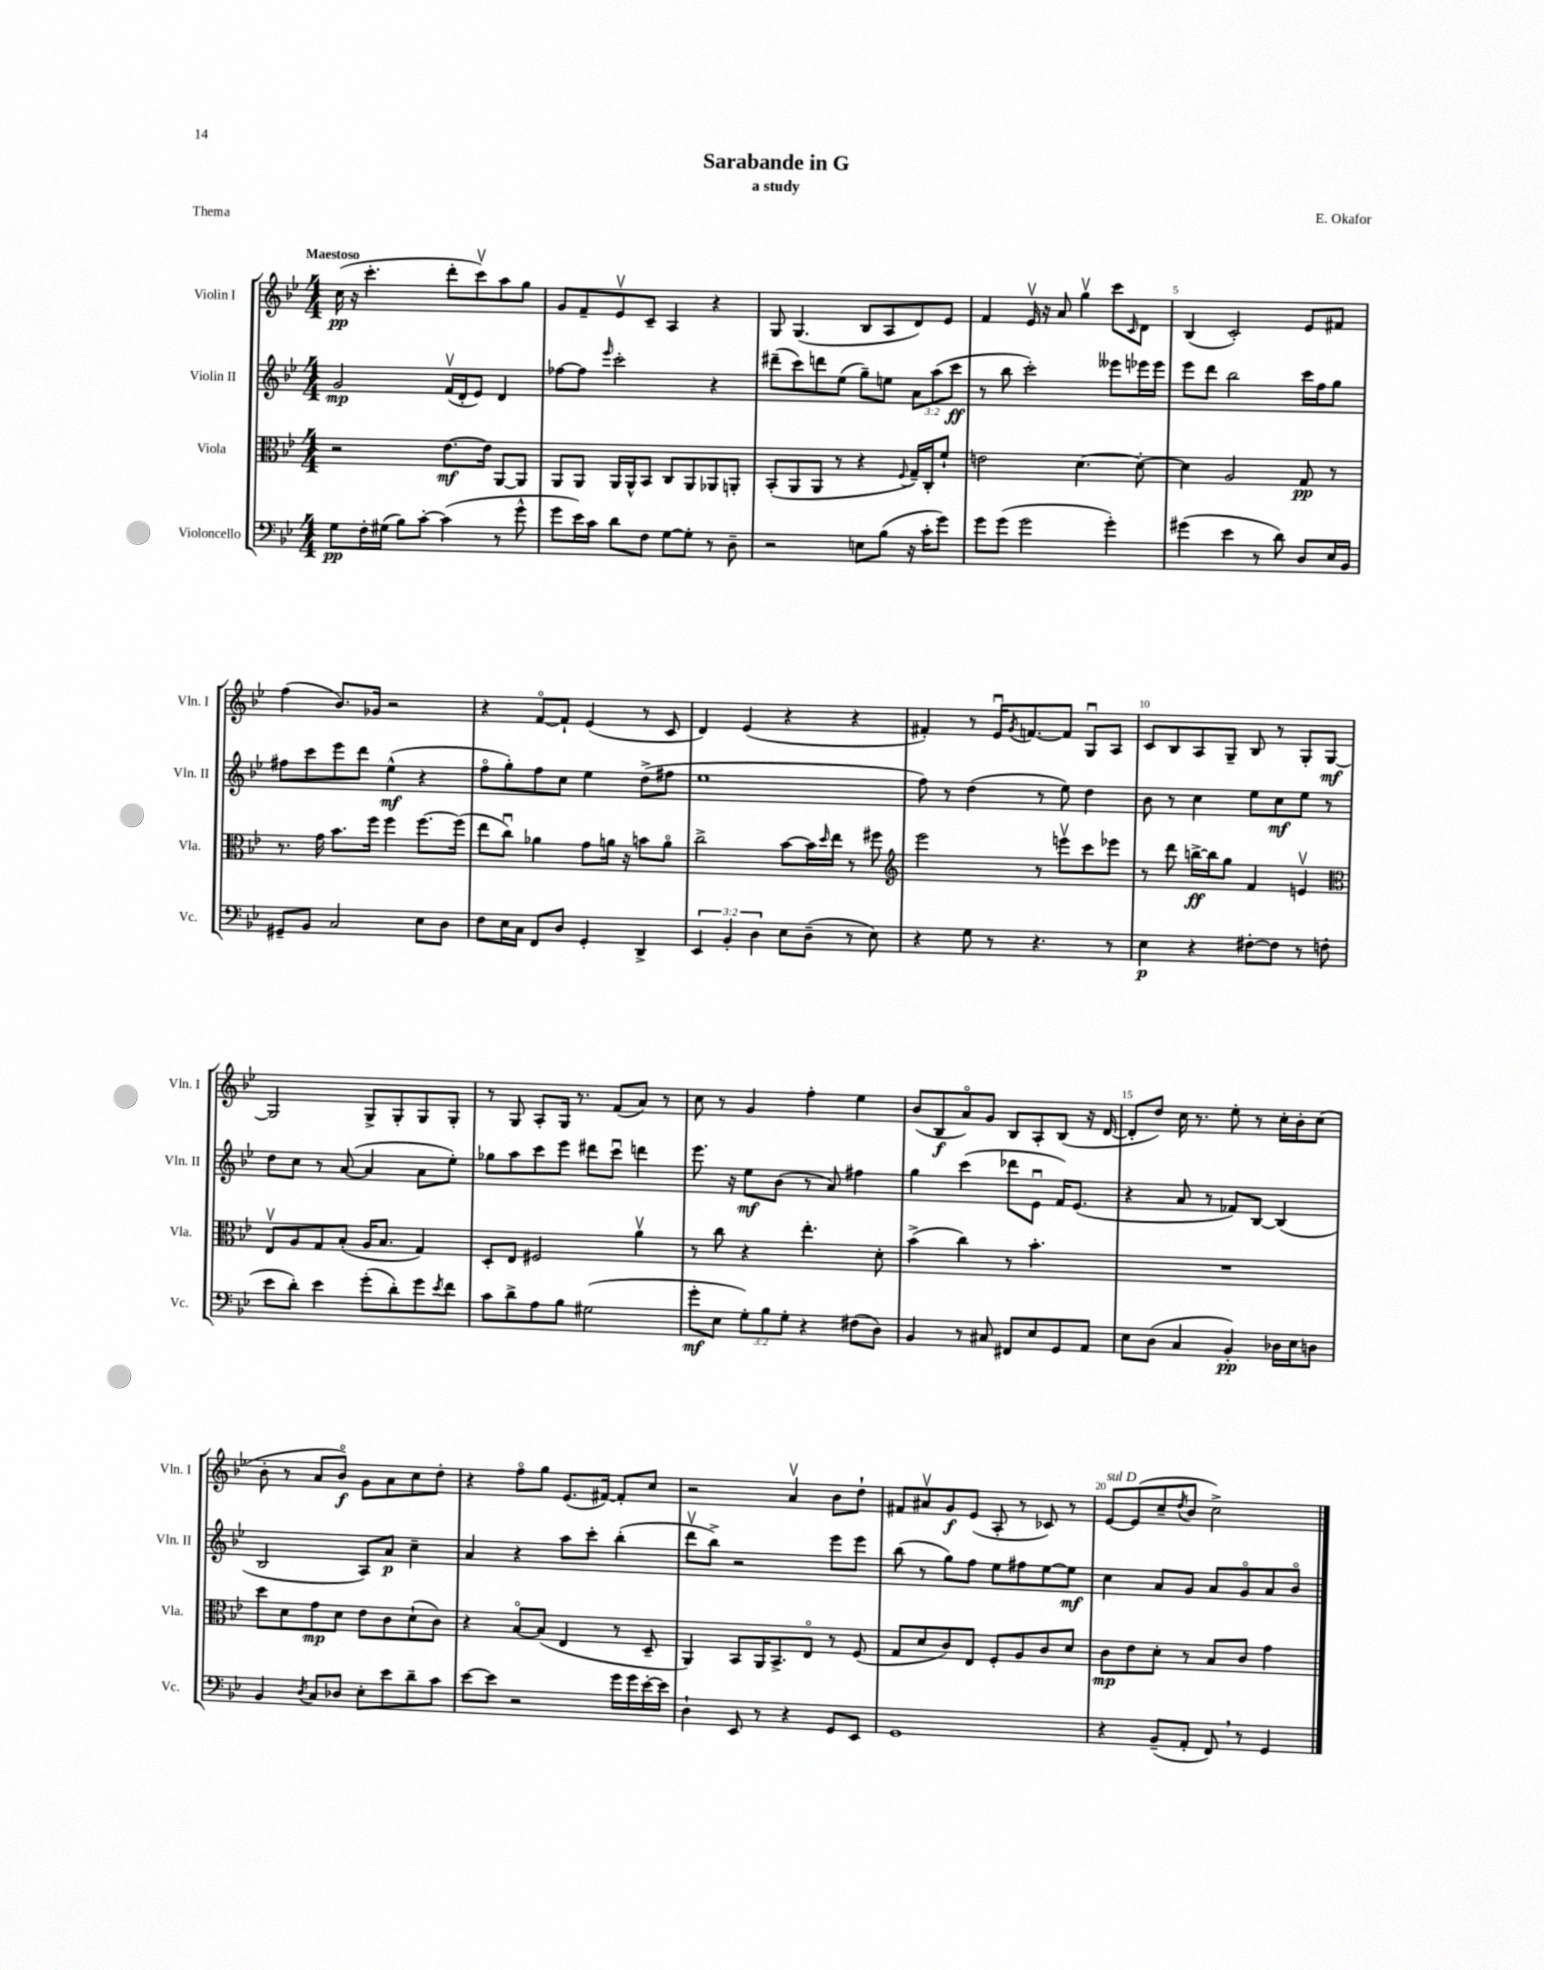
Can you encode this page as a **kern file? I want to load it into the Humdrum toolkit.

**kern	**kern	**kern	**kern
*staff4	*staff3	*staff2	*staff1
*clefF4	*clefC3	*clefG2	*clefG2
*k[b-e-]	*k[b-e-]	*k[b-e-]	*k[b-e-]
*M4/4	*M4/4	*M4/4	*M4/4
8G	2r	2g	(16cc
.	.	.	16r
16F'	.	.	4.ccc'
(16G#	.	.	.
8B-)	.	.	.
[8c'	.	.	.
(4c]	[8.e-	(16fv	8ddd'
.	.	16d'	.
.	.	8e-)	8cccv)
.	16e-]	.	.
8r	[8AA	4d	8aa
8g^^	8AA]	.	8gg
=	=	=	=
8g	8AA	[8ff-	8g
16e-)	8AA	8ff-]	8f~
16c	.	.	.
.	.	16qqeee-	.
8d	16AA	2ccc'	8e-v
.	16AA^^	.	.
8F	8BB-	.	8c~
[8G	8C	.	4A
8G']	8AA	.	.
8r	8AA-	4r	4r
8D~	8AA'	.	.
=	=	=	=
2r	(8BB-'	(8ddd#~	8G
.	8AA	8ccc)	(4.G
.	8AA	8ddd	.
.	8r	(8ee-	.
8E	4r	8gg~)	8B-
(8B-	.	8ee	8A
.	8qqF	.	.
16r	16G~)	12a	8d)
16c'	16C'	.	.
.	.	(12aa	.
8g)	8f`	.	8e-
.	.	12ccc	.
=	=	=	=
8g	2e	8r	4f
(8g	.	8bb-	.
2g	.	2ccc')	16e-v
.	.	.	16r
.	.	.	8a
.	[4.d	.	4ggv
4g')	.	8eee--	8ccc
.	.	.	16qqc
.	8d'_	16eee-	8d
.	.	16eee-	.
=	=	=	=
(4g#	4d]	8eee-	(4B-
.	.	8ddd	.
4e-	2A	2bb-	2c')
8r	.	.	.
8d)	.	.	.
8D	8G	16ccc	8e-
.	.	16ff	.
16E-	8r	8gg	8f#
16BB-	.	.	.
=	=	=	=
8GG#~	8.r	8ff#	(4ff
8BB-	.	8ccc	.
.	16g	.	.
2C	8.b-	8eee-	8.b-)
.	.	8ddd	.
.	16ff	.	16g-
.	4ff	(4ee-^^	2r
8E-	[8.ff	4r	.
8D	.	.	.
.	(16ff]	.	.
=	=	=	=
8F	8ee-	8ffo	4r
16E-	8ccu)	8gg')	.
16C	.	.	.
8FF	4a-	8ff	[8fo
8D	.	8cc	8f`]
4GG'	8g	4ee-	(4e-
.	16a	.	.
.	16r	.	.
4DD^	8b	(8dd^	8r
.	8ao	8ff#	8c
=	=	=	=
6EE-	2cc^	1ee-	4d)
6BB-'	.	.	.
.	.	.	(4e-
6D	.	.	.
8E-	[8b-	.	4r
(8D~	16b-]	.	.
.	16qqdd	.	.
.	16ee-	.	.
8r	8r	.	4r
8E-)	8ff#	.	.
=	=	=	=
*	*clefG2	*	*
4r	2eee-	8ff)	4f#')
.	.	8r	.
8G	.	(4dd	8r
8r	.	.	16e-u
.	.	.	8qg
.	.	.	[8.f
4.r	8r	8r	.
.	8eeev	8ee-)	8f]
.	8ccc	4dd	8Gu
8r	8eee-	.	8A
=	=	=	=
4E-	8r	8b-	8c
.	8ddd	8r	8B-
4r	[16bb^	4cc	8A
.	16bb]	.	.
.	8gg	.	8G~
[8F#'	4f	8ee-	8B-
8F#]	.	8cc	8r
8r	4ev	8ee-	8G'
(8F	.	8r	[8G
=	=	=	=
*	*clefC3	*	*
8e-	8E-v	8dd	2G]
8d')	8A	8cc	.
4e-	8G	8r	.
.	(8B-'	([8a	.
(8g'	16A	4a]	8G^
.	8.B-	.	.
8d')	.	.	8G'
8g	4G)	8a	8G
8qe-	.	.	.
8f	.	8ee-')	8G'
=	=	=	=
8c	8D'	8gg-	8r
8d^	8E-	8aa	8G
8A	2F#	8ccc	8A'
8B-	.	8eee-	16G
.	.	.	8.r
(2G#	.	8ddd#	.
.	.	8cccu	(8f
.	4av	4ddd	8a)
.	.	.	8r
=	=	=	=
8g'	8r	8.eee-	8cc
8E-	8cc	.	8r
.	.	16r	.
12G')	4r	8ee-	4g
12B-	.	.	.
.	.	(8b-	.
12G'	.	.	.
4r	4.ee-'	8r	4ff'
.	.	8a)	.
(8F#	.	4ff#	4ee-
8D)	8d'	.	.
=	=	=	=
4BB-	(4b-^	4gg	(8b-
.	.	.	8B-
8r	4cc)	(4ccc	8ao)
8C#	.	.	8g
8FF#	8r	8ddd-	8B-
8E-	4.b-'	8e-u	8A'
8GG	.	16f)	(8B-
.	.	(8.e-	.
8AA	.	.	16r
.	.	.	[16d
=	=	=	=
8E-	1r	4r	8d']
(8D	.	.	8dd)
4C	.	8a	16cc
.	.	.	8.r
.	.	8r	.
4BB-')	.	8f-)	8ee-'
.	.	[8B-	8r
16D-	.	(4B-]	16cc'
16E-	.	.	16b-'
8D	.	.	(8cc
=	=	=	=
4BB-	8dd	2B-	8b-'
.	8d	.	8r
8qD	.	.	.
8C	8g	.	8a
8D-	8d	.	8b-o)
8E-'	8e-	8A)	8g
8e-	8c	8a	8a
8d~	(8d`	4cc~	8cc
8c	8c)	.	8dd'
=	=	=	=
[8e-	4r	4a	4r
8e-]	.	.	.
2r	[8B-o	4r	8ffo
.	(8B-]	.	8gg
.	4E-	8aa	(8.e-
.	.	8ccc'	.
.	.	.	[16f#)
16g	8r	(4bb-'	8f#']
16g	.	.	.
[16e-'	8D~	.	8cc
16e-]	.	.	.
=	=	=	=
4D`	4AA)	8dddv	2r
.	.	8bb-^)	.
8EE-	8BB-	2r	.
8r	16AA	.	.
.	8.BB-^	.	.
4r	.	.	4av
.	8E-o	.	.
8GG	8r	8eee-	8b-
8EE-	(8F	8eee-	8dd`
=	=	=	=
1GG	8G	(8bb-	8f#
.	8d	8r	8a#v
.	8c)	8gg)	8g
.	8E-	8ff	(8e-
.	8F'	8ee-	8A'
.	8A	8ff#	8r
.	8c	[8ee-	8c-)
.	8d	8ee-]	8r
=	=	=	=
4r	8c	4cc	[8e-
.	8e-	.	(8e-]
(8BB-~	8d'	8a	8cc~
.	.	.	8qdd
8AA'	8r	8g	8b-
8FF)	8B-	8a	2cc^)
8r	8c	8go	.
4GG	4g	8a	.
.	.	8b-o	.
==	==	==	==
*-	*-	*-	*-
